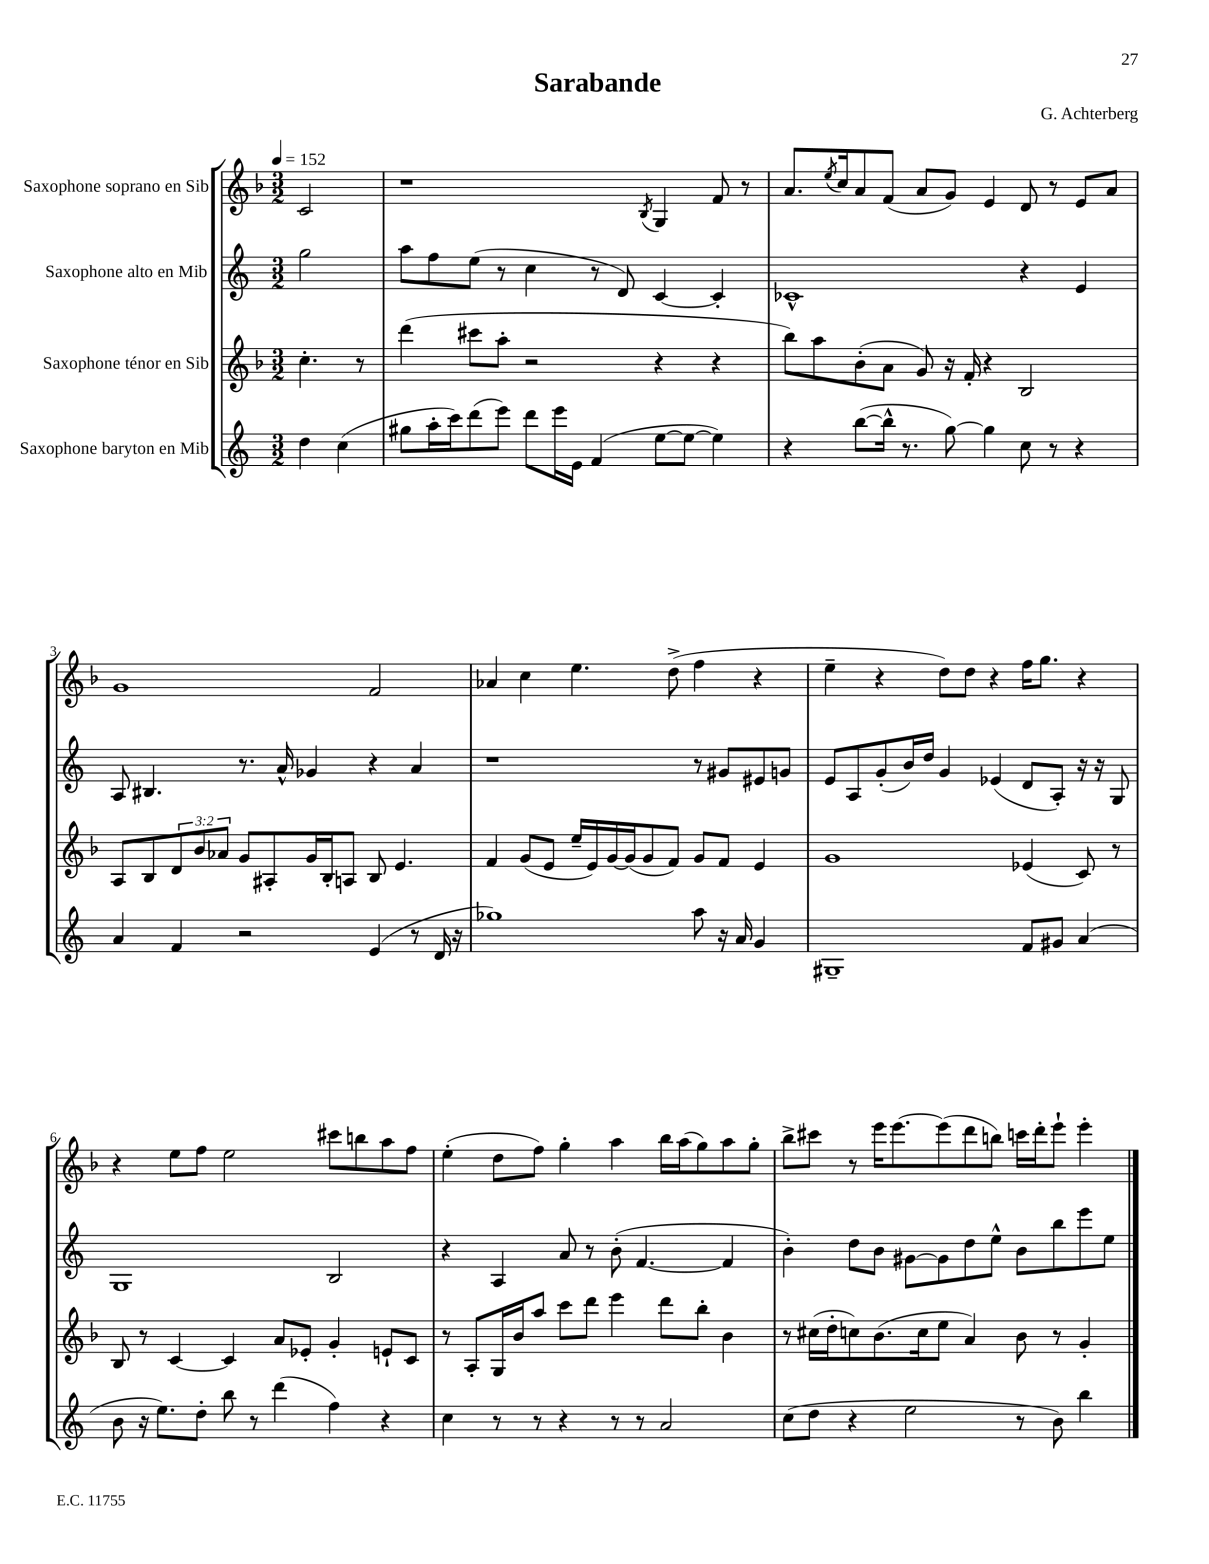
\header { title = "Sarabande" composer = "G. Achterberg" }
<<
\new StaffGroup <<
\new Staff = "s0" \with { instrumentName = "Saxophone soprano en Sib" } {
    \clef treble \key f \major \numericTimeSignature \time 3/2 \partial 2 \tempo 4 = 152
    c'2 |
    r1 \acciaccatura { bes8 } g4 f'8 r8 |
    a'8. \acciaccatura { e''8 } c''16 a'8 f'8( a'8 g'8) e'4 d'8 r8 e'8 a'8 |
    g'1 f'2 |
    aes'4 c''4 e''4. d''8->( f''4 r4 |
    e''4-- r4 d''8) d''8 r4 f''16 g''8. r4 |
    r4 e''8 f''8 e''2 cis'''8 b''8 a''8 f''8 |
    e''4-.( d''8 f''8) g''4-. a''4 bes''16 a''16( g''8) a''8 g''8-. |
    bes''8-> cis'''8 r8 e'''16 e'''8.~ e'''8( d'''8 b''8) c'''16 d'''16-. e'''8-! e'''4-. \bar "|." |
}
\new Staff = "s1" \with { instrumentName = "Saxophone alto en Mib" } {
    \clef treble \key c \major \numericTimeSignature \time 3/2 \partial 2
    g''2 |
    a''8 f''8 e''8( r8 c''4 r8 d'8) c'4~ c'4-. |
    ces'1-^ r4 e'4 |
    a8 bis4. r8. a'16-^ ges'4 r4 a'4 |
    r1 r8 gis'8 eis'8 g'8 |
    e'8 a8 g'8-.( b'16) d''16 g'4 ees'4( d'8 a8-.) r16 r16 g8 |
    g1 b2 |
    r4 a4 a'8 r8 b'8-.( f'4.~ f'4 |
    b'4-.) d''8 b'8 gis'8~ gis'8 d''8 e''8-^ b'8 b''8 e'''8 e''8 \bar "|." |
}
\new Staff = "s2" \with { instrumentName = "Saxophone ténor en Sib" } {
    \clef treble \key f \major \numericTimeSignature \time 3/2 \override Staff.TupletNumber.text = #tuplet-number::calc-fraction-text \partial 2
    c''4.-. r8 |
    d'''4( cis'''8 a''8-. r2 r4 r4 |
    bes''8) a''8 bes'8-.( a'8 g'8) r16 f'16-. r4 bes2 |
    a8 bes8 \tuplet 3/2 { d'8 bes'8 aes'8 } g'8 ais8-. g'16 bes16-. a8 bes8 e'4. |
    f'4 g'8( e'8 e''16-- e'16) g'16~ g'16( g'8 f'8) g'8 f'8 e'4 |
    g'1 ees'4( c'8) r8 |
    bes8 r8 c'4~ c'4 a'8 ees'8-. g'4-. e'8-! c'8 |
    r8 a8-. g16 bes'16 a''8 c'''8 d'''8 e'''4 d'''8 bes''8-. bes'4 |
    r8 cis''16( d''16-. c''8) bes'8.( c''16 e''8 a'4) bes'8 r8 g'4-. \bar "|." |
}
\new Staff = "s3" \with { instrumentName = "Saxophone baryton en Mib" } {
    \clef treble \key c \major \numericTimeSignature \time 3/2 \partial 2
    d''4 c''4( |
    gis''8 a''16-. c'''16) d'''8( e'''8) d'''8 e'''16 e'16 f'4( e''8~ e''8~ e''4) |
    r4 b''8~( b''16-^ r8. g''8~) g''4 c''8 r8 r4 |
    a'4 f'4 r2 e'4( r8 d'16 r16 |
    ges''1) a''8 r16 a'16 g'4 |
    gis1-- f'8 gis'8 a'4( |
    b'8 r16 e''8.) d''8-. b''8 r8 d'''4( f''4) r4 |
    c''4 r8 r8 r4 r8 r8 a'2 |
    c''8( d''8 r4 e''2 r8 b'8) b''4 \bar "|." |
}
>>
>>
